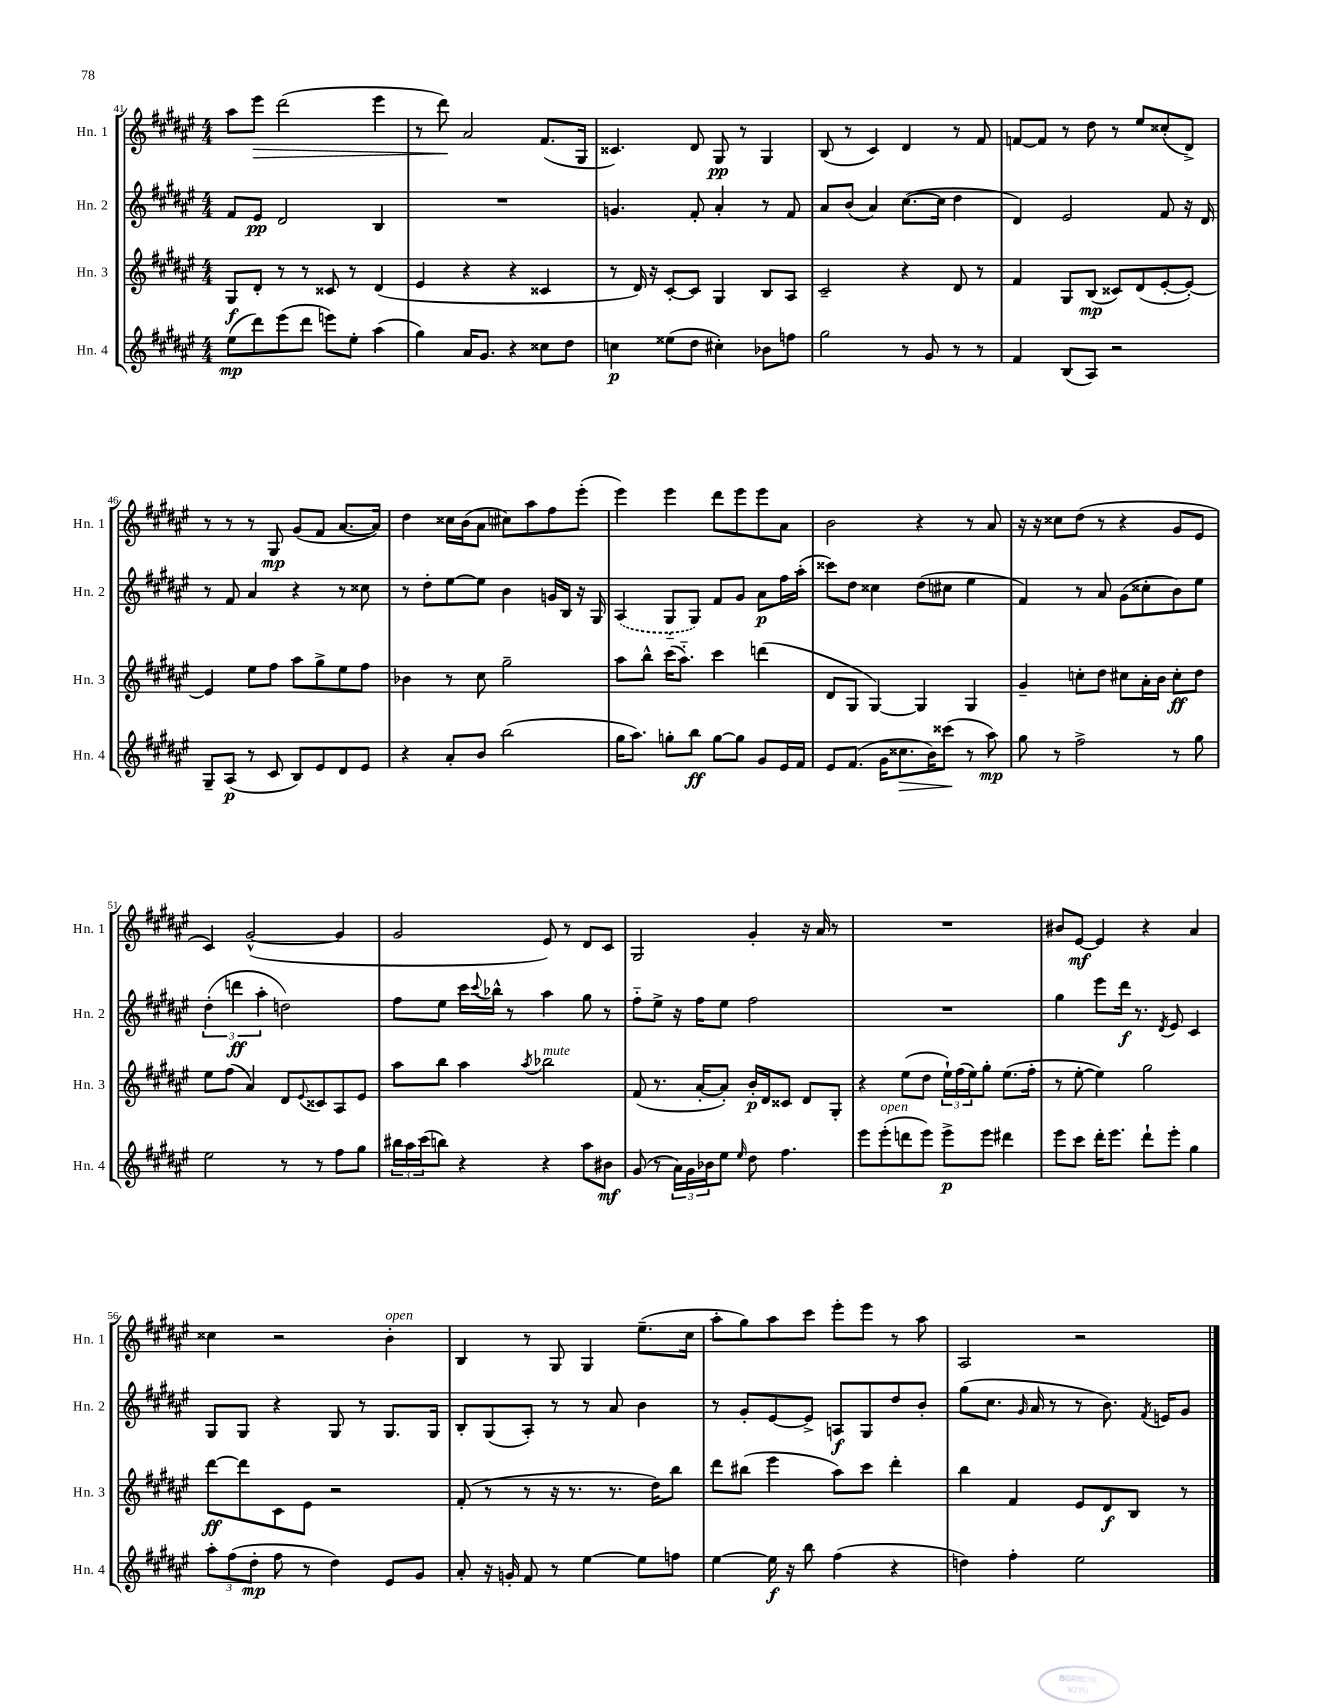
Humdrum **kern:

**kern	**kern	**kern	**kern
*staff4	*staff3	*staff2	*staff1
*clefG2	*clefG2	*clefG2	*clefG2
*k[f#c#g#d#a#e#]	*k[f#c#g#d#a#e#]	*k[f#c#g#d#a#e#]	*k[f#c#g#d#a#e#]
*M4/4	*M4/4	*M4/4	*M4/4
(8ee#	8G#	8f#	8aa#
8ddd#)	8d#'	8e#	8eee#
(8eee#	8r	2d#	(2ddd#
8ddd#	8r	.	.
8eee)	8c##	.	.
8ee#'	8r	.	.
(4aa#	(4d#	4B	4eee#
=	=	=	=
4gg#)	4e#	1r	8r
.	.	.	8ddd#)
16a#	4r	.	2a#
8.g#	.	.	.
4r	4r	.	.
8cc##	4c##	.	(8.f#
8dd#	.	.	.
.	.	.	16G#
=	=	=	=
4cc	8r	4.g	4.c##)
.	16d#)	.	.
.	16r	.	.
(8ee##	[8c#'	.	.
8dd#	8c#]	8f#'	8d#
4cc#')	4G#	4a#'	8G#
.	.	.	8r
8b-	8B	8r	4G#
8ff	8A#	8f#	.
=	=	=	=
2gg#	2c#~	8a#	(8B
.	.	(8b	8r
.	.	4a#)	4c#)
8r	4r	([8.cc#	4d#
8g#	.	.	.
.	.	16cc#]	.
8r	8d#	4dd#	8r
8r	8r	.	8f#
=	=	=	=
4f#	4f#	4d#)	[8f
.	.	.	8f]
(8B	8G#	2e#	8r
8A#)	(8B	.	8dd#
2r	8c##)	.	8r
.	(8d#	.	8ee#
.	[8e#'	8f#	(8cc##'
.	8e#'_)	16r	8d#^)
.	.	16d#	.
=	=	=	=
8G#~	4e#]	8r	8r
(8A#	.	8f#	8r
8r	8ee#	4a#	8r
8c#	8ff#	.	8G#
8B)	8aa#	4r	(8g#
8e#	8gg#^	.	8f#
8d#	8ee#	8r	[8.a#
8e#	8ff#	8cc##	.
.	.	.	16a#])
=	=	=	=
4r	4b-	8r	4dd#
.	.	8dd#'	.
8a#'	8r	[8ee#	16cc##
.	.	.	(16b
8b	8cc#	8ee#]	8a#
(2bb	2gg#~	4b	8cc#)
.	.	.	8aa#
.	.	16g	8ff#
.	.	16B	.
.	.	16r	(8eee#'
.	.	16G#	.
=	=	=	=
16gg#	8aa#	(4A#	4eee#)
8.aa#)	.	.	.
.	8bb^^	.	.
8gg'	(16ccc#	8G#'~	4eee#
.	8.aa#'~)	.	.
8bb	.	8G#)	.
[8gg	4ccc#	8f#	8ddd#
8gg]	.	8g#	8eee#
8g#	(4ddd	8a#	8eee#
16e#	.	16ff#	8a#
16f#	.	(16aa#'	.
=	=	=	=
8e#	8d#	8ccc##)	2b
(8.f#	8G#	8dd#	.
.	[4G#)	4cc##	.
16g#	.	.	.
8.cc##	.	.	.
.	4G#]	(8dd#	4r
16b)	.	.	.
(8ccc##	.	8cc#	.
8r	4G#	4ee#	8r
8aa#)	.	.	8a#
=	=	=	=
8gg#	4g#~	4f#)	16r
.	.	.	16r
8r	.	.	8cc##
2ff#^	8cc'	8r	(8dd#
.	8dd#	8a#	8r
.	8cc#	(8g#	4r
.	16a#'	8cc##'	.
.	16b	.	.
8r	8cc#'	8b)	8g#
8gg#	8dd#	8ee#	8e#
=	=	=	=
2ee#	8ee#	(6dd#'	4c#)
.	(8ff#	.	.
.	.	6ddd	.
.	4a#)	.	([2g#^^
.	.	6aa#'	.
8r	8d#	2dd)	.
.	8qqe#	.	.
8r	8c##	.	.
8ff#	8A#	.	4g#]
8gg#	8e#	.	.
=	=	=	=
24bb#	8aa#	8ff#	2g#
24aa#	.	.	.
(24ccc#	.	.	.
8bb)	8bb	8ee#	.
4r	4aa#	16ccc#	.
.	.	8qqccc#	.
.	.	16bb-^^	.
.	.	8r	.
.	8qaa#	.	.
4r	2bb-	4aa#	8e#)
.	.	.	8r
8aa#	.	8gg#	8d#
8b#	.	8r	8c#
=	=	=	=
(8g#	(8f#	8ff#'~	2G#
8r	8.r	8ee#^	.
24a#)	.	16r	.
24g#	.	.	.
.	[16a#'	16ff#	.
24b-	.	.	.
8ee#	8a#'])	8ee#	.
16qqee#	.	.	.
8dd#	16b'	2ff#	4g#'
.	16d#	.	.
4.ff#	8c##	.	.
.	8d#	.	16r
.	.	.	16a#
.	8G#'	.	8r
=	=	=	=
8eee#	4r	1r	1r
(8eee#'	.	.	.
8ddd	(8ee#	.	.
8eee#)	8dd#	.	.
8eee#^	24ee#`)	.	.
.	(24ff#	.	.
.	24ee#)	.	.
8eee#	8gg#'	.	.
4ddd#	(8.ee#	.	.
.	16ff#'	.	.
=	=	=	=
8eee#	8r	4gg#	8b#
8ccc#	[8ee#'	.	[8e#
16ddd#'	4ee#])	8eee#	4e#]
8.eee#	.	.	.
.	.	16ddd#	.
.	.	8.r	.
8ddd#`	2gg#	.	4r
.	.	8qd#	.
8eee#'	.	8e#	.
4gg#	.	4c#	4a#
=	=	=	=
12aa#'	[8ddd#	8G#	4cc##
(12ff#	.	.	.
.	8ddd#]	8G#	.
12dd#'	.	.	.
8ff#	8c#	4r	2r
8r	8e#	.	.
4dd#)	2r	8G#	.
.	.	8r	.
8e#	.	8.G#	4b'
8g#	.	.	.
.	.	16G#	.
=	=	=	=
8a#'	(8f#'	8B'	4B
16r	8r	(8G#	.
16g'	.	.	.
8f#	8r	8A#')	8r
8r	16r	8r	8G#
.	8.r	.	.
[4ee#	.	8r	4G#
.	8.r	8a#	.
8ee#]	.	4b	(8.ee#~
.	16dd#)	.	.
8ff	8bb	.	.
.	.	.	16cc#
=	=	=	=
[4ee#	8ddd#	8r	8aa#'
.	(8bb#	8g#'	8gg#)
16ee#]	4eee#	[8e#	8aa#
16r	.	.	.
8bb	.	8e#^]	8ccc#
(4ff#	8aa#)	8A	8eee#'
.	8ccc#	8G#	8eee#
4r	4ddd#'	8dd#	8r
.	.	8b'	8aa#
=	=	=	=
4dd)	4bb	(8gg#	2A#
.	.	8.cc#	.
4ff#'	4f#	.	.
.	.	16qqg#	.
.	.	16a#	.
.	.	8r	.
2ee#	8e#	8r	2r
.	8d#	8.b)	.
.	8B	.	.
.	.	8qf#	.
.	.	16e	.
.	8r	8g#	.
==	==	==	==
*-	*-	*-	*-
